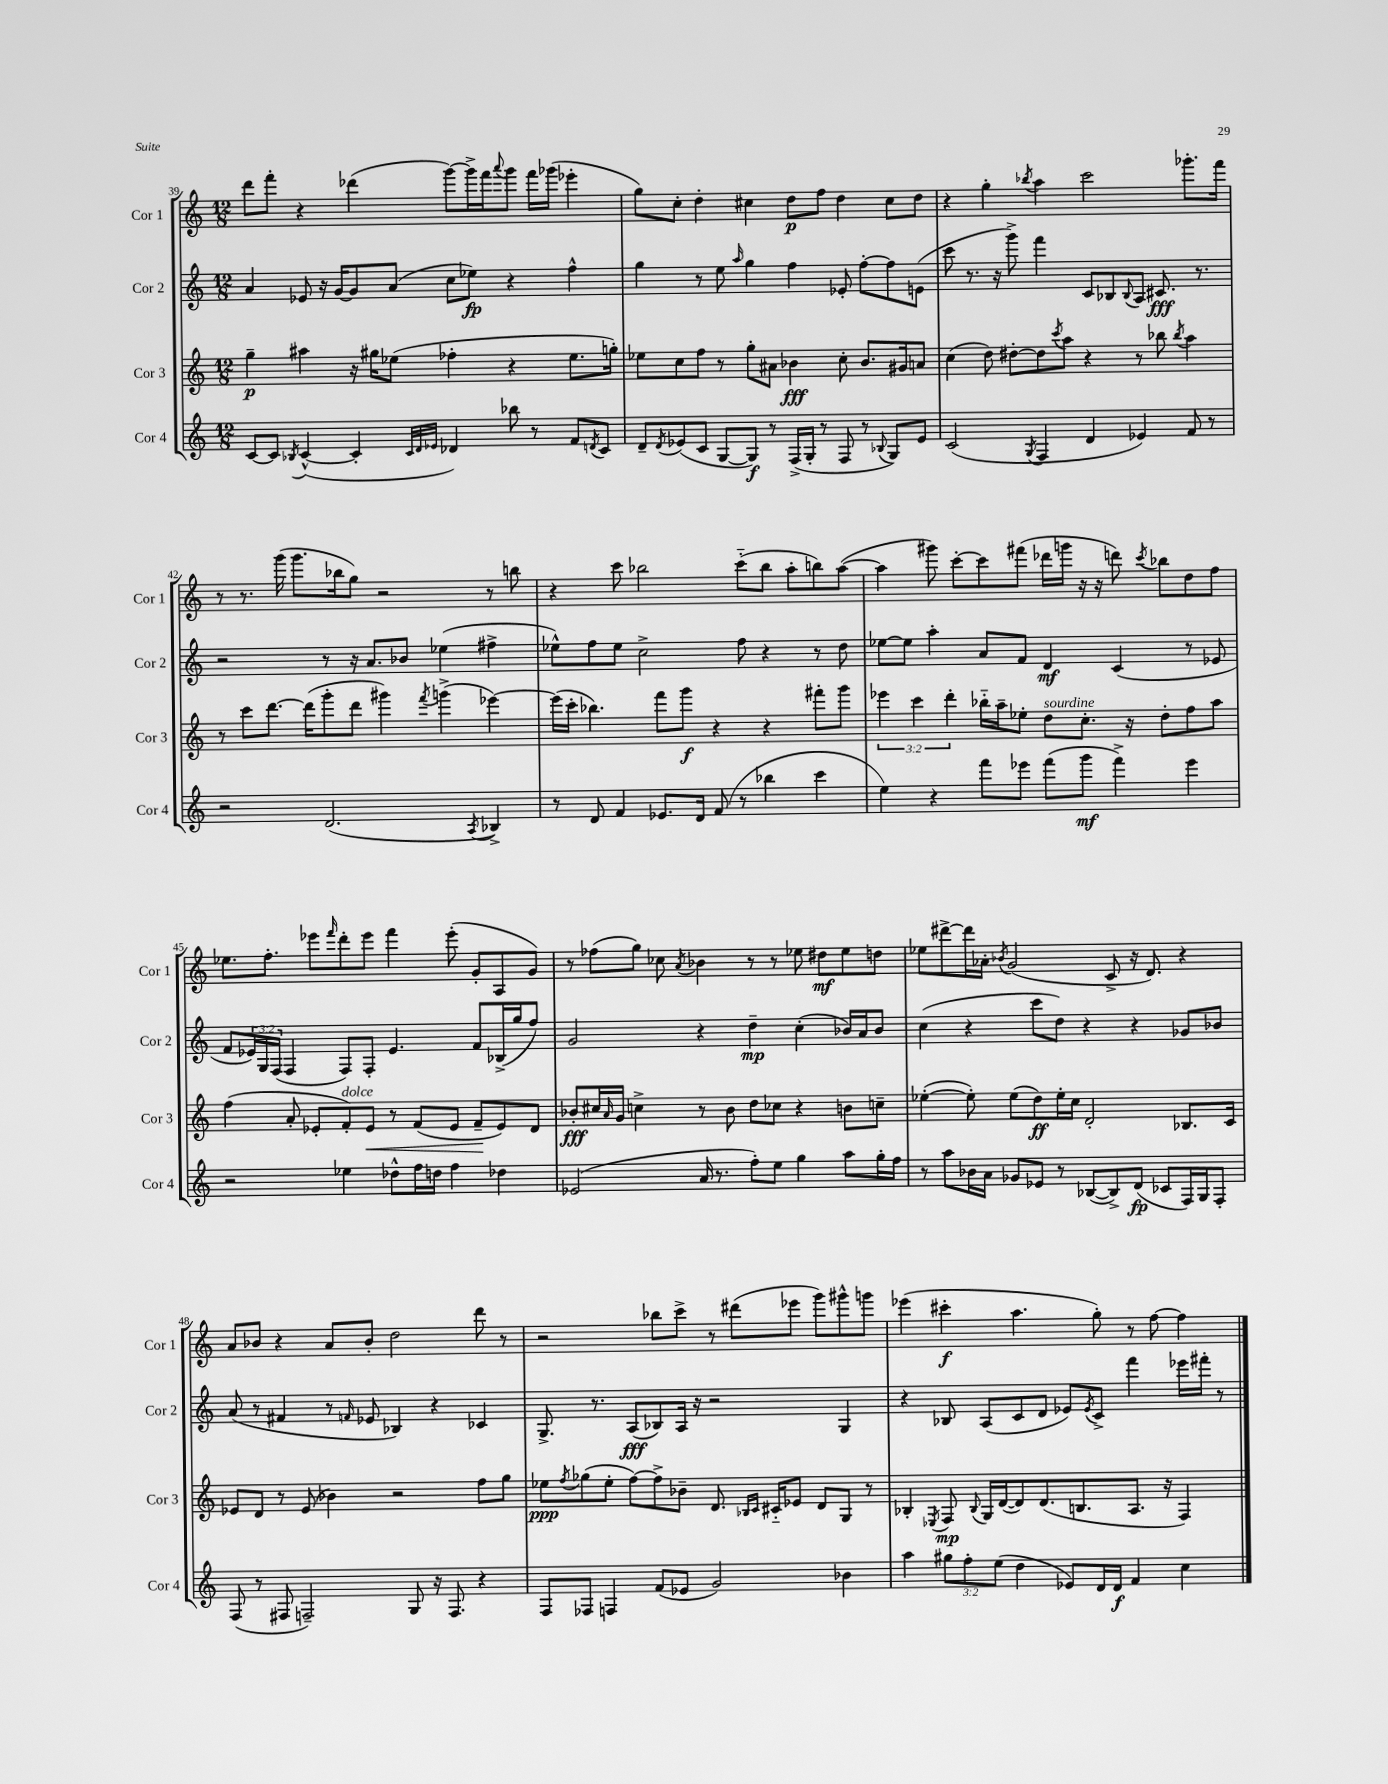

**kern	**kern	**kern	**kern
*staff4	*staff3	*staff2	*staff1
*clefG2	*clefG2	*clefG2	*clefG2
*k[]	*k[]	*k[]	*k[]
*M12/8	*M12/8	*M12/8	*M12/8
[8c/L	4gg~\	4a/	8ddd\L
8c/]J	.	.	8fff'\J
8qB-/	.	.	.
([4c^^/	4aa#\	8e-/	4r
.	.	16r	.
.	.	[16g/LK	.
4c'/]	16r	8g/]	(4ddd-\
.	16gg#\LK	.	.
.	(8ee-\J	(8a/J	.
32qqc/LLL	.	.	.
32qqd/	.	.	.
32qqe-/JJJ	.	.	.
4d-/)	4ff-'\	8cc\L	[8ggg\L)
.	.	8ee-\J)	16ggg^\]L
.	.	.	16fff\J
.	.	.	8qqaaa/
8bb-\	4r	4r	8ggg\J
8r	.	.	16fff\LL
.	.	.	(16ggg-\JJ
8f/L	8.ee-\L	4ff^^\	4eee-'\
8qd/	.	.	.
8c/J	.	.	.
.	16gg'\Jk)	.	.
=	=	=	=
8d~/L	8ee-\L	4gg\	8gg\L)
8qd/	.	.	.
(8e-/	8cc\	.	8cc'\J
8c/J	8ff\J	8r	4dd'\
[8G/L	8r	8ee\	.
.	.	16qqaa/	.
8G/]J)	8gg'\L	4gg\	4cc#\
8r	8a#\J	.	.
(16F^/LL	4b-\	4ff\	8dd\L
16G'/JJ	.	.	.
8r	.	.	8ff\J
8F/	8cc'\	8e-'/	4dd\
8r	8.b-/L	[8ff'\L	.
8qqB-/	.	.	.
8G/L)	.	8ff\]	8cc#\L
.	16g#/k	.	.
8e-/J	8a/J	(8e\J	8dd\J
=	=	=	=
(2c/	(4cc\	8ccc\	4r
.	.	8.r	.
.	8dd\)	.	4gg'\
.	.	16r	.
.	[8dd#'\L	8ggg^\)	.
8qG/	.	.	8qbb-/
4F/	8dd#\]	4fff\	4aa\
.	8qccc/	.	.
.	8aa\J	.	.
4d/	4r	8c/L	2ccc\
.	.	8B-/	.
.	.	8qqB-/	.
4e-/)	8r	8A/J	.
.	8bb-\	8.c#/	.
.	8qbb-/	.	.
8f/	4aa\	.	8.ggg-'\L
.	.	8.r	.
8r	.	.	.
.	.	.	16fff\Jk
=	=	=	=
2r	8r	2r	8r
.	8ccc\L	.	8.r
.	[8.ddd\J	.	.
.	.	.	(16ggg\
.	.	.	8.ggg\L
.	(16ddd\]LK	.	.
(2.d/	8ggg'\	8r	.
.	.	.	16bb-\k
.	8ddd\J	16r	8gg\J)
.	.	8.a/L	.
.	4ggg#\)	.	2r
.	.	8b-/J	.
.	8qfff/	.	.
.	(4ggg^\	(4ee-\	.
8qA/	.	.	.
4B-^/)	[4eee-\)	4ff#^\	8r
.	.	.	8bb\
=	=	=	=
8r	(16eee-\]LL	8ee-^^\L)	4r
.	16ccc'\JJ	.	.
8d/	4.bb-\)	8ff\	.
4f/	.	8ee-\J	8ccc\
.	.	2cc^\	2bb-\
8.e-/L	8fff\L	.	.
.	8ggg\J	.	.
16d/Jk	.	.	.
(8f/	4r	.	.
8r	.	8ff\	(8ccc'~\L
4bb-\	4r	4r	8bb-\J
.	.	.	8aa'\L
4ccc\	8fff#'\L	8r	8bb\)
.	8ggg\J	8dd\	([8aa\J
=	=	=	=
4ee\)	6eee-\	[8ee-\L	4aa\]
.	.	8ee-\]J	.
.	6ccc\	.	.
4r	.	4aa'\	8ggg#\)
.	6ddd'\	.	.
.	.	.	[8ccc'\L
8fff\L	16bb-'~\LL	8a/L	8ccc\]
.	16aa~\J	.	.
8eee-\J	8ee-'\J	8f/J	(8fff#\J
(8fff\L	8dd\L	4d/	16ddd-\LL
.	.	.	16ggg\JJ
8ggg\J	8.cc'\J	.	16r
.	.	.	16r
4fff^\)	.	(4c/	8ddd\)
.	16r	.	.
.	.	.	8qccc/
.	8dd'\L	.	8bb-\L
4eee-\	8ff\	8r	8dd\
.	8aa\J	8e-/	8ff\J
=	=	=	=
2r	(4ff\	8f/L	8.ee-\L
.	.	24e-/L)	.
.	.	24G/	.
.	.	.	8.ff'\J
.	.	(24F/JJ	.
.	8a'/	4F/	.
.	8e-'/L	.	8eee-\L
.	.	.	16qqfff/
4ee-\	8f'/)	8F/L)	8ddd'\
.	8e-/J	8F'/J	8eee-\J
8dd-^^\L	8r	4.e-/	4fff\
16ff\L	(8f/L	.	.
16dd\JJ	.	.	.
4ff\	8e-/J	.	(8eee-'\
.	8f~/L	8f/L	8g'/L
4dd-\	8e-/)	(16B-^/L	8A/
.	.	16gg/J	.
.	8d/J	8ff/J)	8g/J)
=	=	=	=
(2e-/	8b-'/L	2g/	8r
.	16cc#/L	.	(8ff-\L
.	16qqa/	.	.
.	16g/JJ	.	.
.	4cc^\	.	8gg\J)
.	.	.	8cc-\
.	.	.	8qa/
16a/	8r	4r	4b-\
8.r	.	.	.
.	8b-\	.	.
8ff'\L)	8dd\L	4dd~\	8r
8ee\J	8cc-\J	.	8r
4gg\	4r	(4cc'\	8ee-\
.	.	.	8dd#\L
8aa\L	8b\L	16b-/LL)	8ee-\
.	.	16a/J	.
16gg'\L	8cc~\J	8b-/J	8dd\J
16ff\JJ	.	.	.
=	=	=	=
8r	([4ee-'\	(4cc\	8ee-\L
8aa\L	.	.	[8ddd#^\
16b-\L	8ee-'\])	4r	16ddd#\]L
16a\JJ	.	.	16a-'\JJ
.	.	.	8qb-/
8g-/L	(8ee-\L	.	(2g/
8e-/J	8dd\)	8ccc\L	.
8r	16ee-'\L	8dd\J)	.
.	16cc\JJ	.	.
([8B-/L	2d'/	4r	.
8B-^/])	.	.	8c^/
(8d/J	.	4r	16r
.	.	.	8.d/)
8c-/L	.	.	.
16F/L)	8.B-/L	8g-/L	4r
16G/J	.	.	.
8F'/J	.	8b-/J	.
.	16c/Jk	.	.
=	=	=	=
(8F/	8e-/L	(8a/	8a/L
8r	8d/J	8r	8b-/J
8F#/	8r	4f#/	4r
2F~/)	(8e-/	.	.
.	4b-\)	8r	8a/L
.	.	16qqf/	.
.	.	8e-/	8b-'/J
.	2r	4B-/)	2dd\
8G/	.	.	.
16r	.	4r	.
8.F/	.	.	.
4r	8ff\L	4c-/	8ddd\
.	8gg\J	.	8r
=	=	=	=
8F/L	8ee-\L	8.G^/	2r
.	8qff/	.	.
8F-/J	(8gg-\	.	.
.	.	8.r	.
4F/	8ee-'\J	.	.
.	[8ff\L)	(8A/L	.
(8f/L	8ff^\]	8B-/)	8bb-\L
8e-/J	8b-~\J	16A/Jk	8ccc^\J
.	.	16r	.
2g/)	8.d/	2r	8r
.	.	.	(8ddd#\L
.	16qqB-/LL	.	.
.	16qqc/JJ	.	.
.	16c#'~/LK	.	.
.	8e-/J	.	8eee-\J
.	8d/L	.	8ggg\L)
4b-\	8G/J	4G/	8ggg#^^\
.	8r	.	8ggg\J
=	=	=	=
4aa\	4B-'/	4r	(4eee-\
.	8qE-/	.	.
12gg#\L	8F/	8B-/	4ccc#'\
12ff'\	.	.	.
.	8qqB-/	.	.
.	16G/LL	(8A/L	.
(12ee\J	.	.	.
.	([16d/J	.	.
4dd\	8d/])	8c/	4.aa\
.	(8.d/	8d/J	.
8e-/L)	.	8e-/L)	.
.	8.B/	.	.
.	.	8qe-/	.
16d/L	.	8c^/J	8gg'\)
16d/JJ	.	.	.
4f/	8.A/J	4fff\	8r
.	.	.	[8ff\
.	16r	.	.
4cc\	4F/)	16eee-\LL	4ff\]
.	.	16fff#'\JJ	.
.	.	8r	.
==	==	==	==
*-	*-	*-	*-
